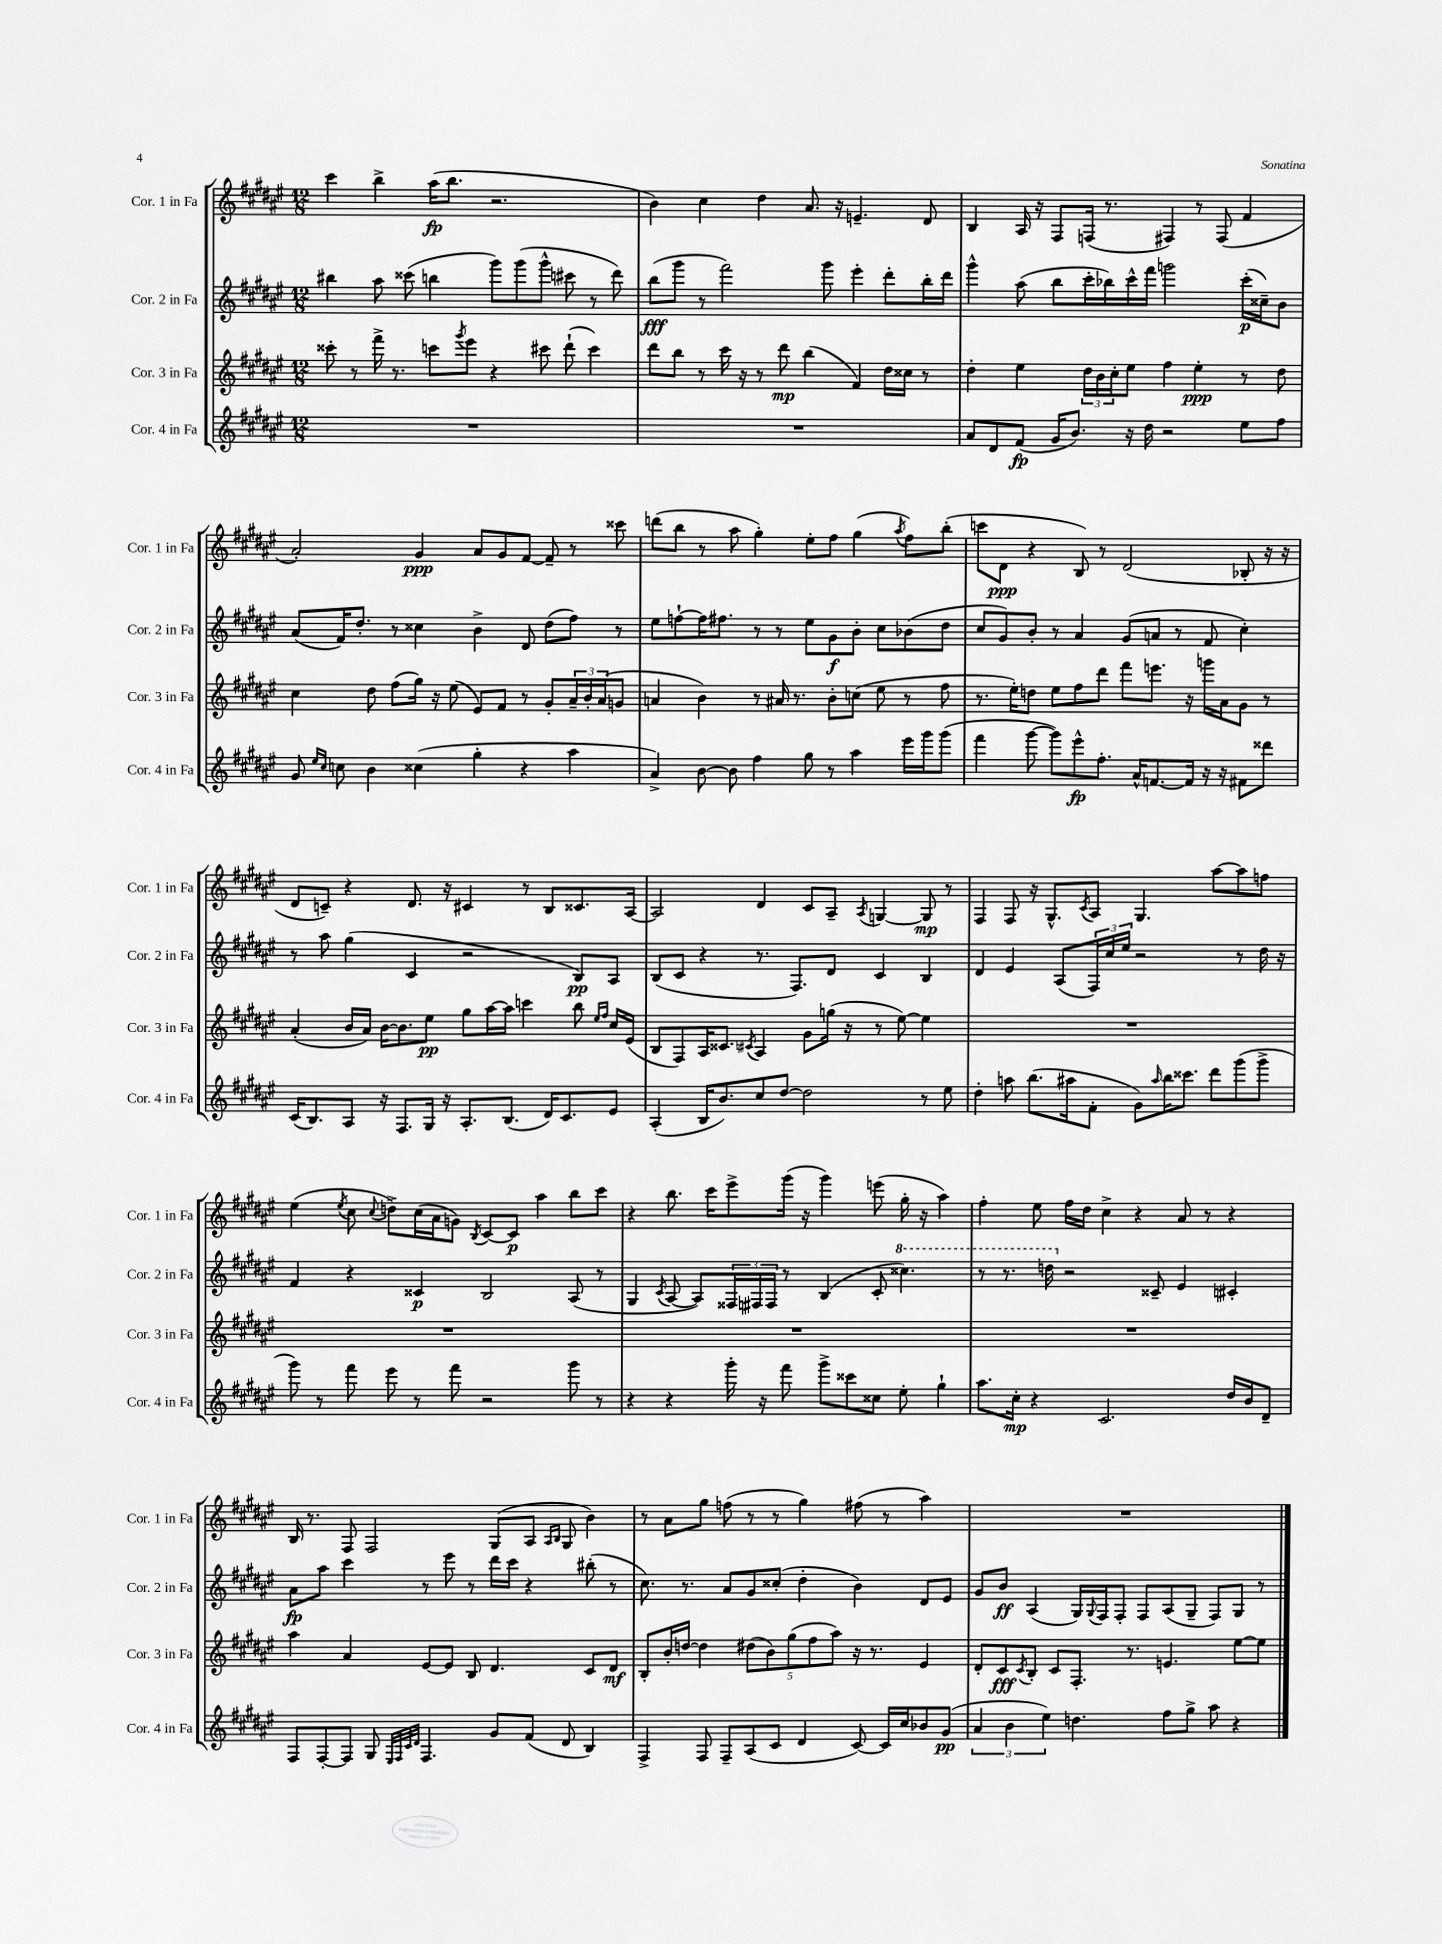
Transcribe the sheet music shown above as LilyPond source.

<<
\new StaffGroup <<
\new Staff = "s0" \with { instrumentName = "Cor. 1 in Fa" shortInstrumentName = "Cor. 1 in Fa" } {
    \clef treble \key fis \major \numericTimeSignature \time 12/8
    cis'''4 b''4-> ais''16\fp( b''8. r2. |
    b'4) cis''4 dis''4 ais'8. r16 e'4.-- dis'8 |
    b4 ais16 r16 fis8 f16( r8. fis4) r8 fis8( fis'4 |
    ais'2-.) gis'4\ppp ais'8 gis'8 fis'8~ fis'8-- r8 cisis'''8 |
    d'''8( b''8 r8 ais''8 gis''4-.) eis''8-. fis''8 gis''4( \acciaccatura { ais''8 } fis''8) b''8-.( |
    c'''8 dis'8\ppp r4 b8) r8 dis'2( bes8-. r16 r16 |
    dis'8 c'8--) r4 dis'8. r16 cis'4 r8 b8 cisis'8. ais16~ |
    ais2 dis'4 cis'8 ais8-- \acciaccatura { ais8 } g4~ g8\mp r8 |
    fis4 fis8 r16 gis8.-^ \acciaccatura { cis'8 } ais8 gis4. ais''8~ ais''8 f''8 |
    eis''4( \acciaccatura { eis''8 } cis''8 \appoggiatura { cis''8 } d''8->) cis''16( ais'16 g'8) \acciaccatura { b8 } cis'8~ cis'8\p ais''4 b''8 cis'''8 |
    r4 b''8. cis'''16 eis'''8-> gis'''16( r16 gis'''4) e'''8( gis''16-. r16 ais''4) |
    fis''4-. eis''8 fis''16 dis''16 cis''4-> r4 ais'8 r8 r4 |
    b16 r8. fis8 fis2 gis8( ais8 \grace { ais16 b16 } gis8 b'4) |
    r8 ais'8 gis''8 f''8( r8 r8 gis''4) fis''8( r8 ais''4) |
    R1. \bar "|." |
}
\new Staff = "s1" \with { instrumentName = "Cor. 2 in Fa" shortInstrumentName = "Cor. 2 in Fa" } {
    \clef treble \key fis \major \numericTimeSignature \time 12/8
    bis''4 ais''8 cisis'''8( b''4 gis'''8) gis'''8( gis'''8-^ cis'''8 r8 dis'''8) |
    b''8\fff( gis'''8 r8 fis'''2) gis'''8 eis'''4-. dis'''8-. b''16-. dis'''16 |
    gis'''4-^ ais''8( b''8 cis'''16-. bes''16) cis'''16-^ fis'''16 g'''2 cis'''16-.\p( cisis''16--) b'8 |
    ais'8( fis'16) dis''8.-. r8 cisis''4 b'4-> dis'8 dis''8( fis''8) r8 |
    eis''8 f''8~-! f''16 fis''8. r8 r8 eis''8 gis'8\f b'8-. cis''8 bes'8( dis''8 |
    cis''8 gis'8) b'8-. r8 ais'4 gis'8( a'8 r8 fis'8 cis''4-.) |
    r8 ais''8 gis''4( cis'4 r2 b8\pp) ais8 |
    b8( cis'8 r4 r8. fis8.) dis'8 cis'4 b4 |
    dis'4 eis'4 ais8( \tuplet 3/2 { fis16) cis''16 eis''16 } r2 r8 dis''16 r16 |
    fis'4 r4 cisis'4\p b2 ais8( r8 |
    gis4 \acciaccatura { cis'8 } ais8~ ais8) \tuplet 3/2 { fisis16 fis16 fis16 } r8 b4( cis'8-. \ottava #1 cisis'''4.) |
    r8 r8. d'''16 \ottava #0 r2 cisis'8-- eis'4 cis'4-. |
    ais'8\fp ais''8 cis'''4 r8 eis'''8 r8 dis'''16 cis'''16 r4 bis''8-.( r8 |
    cis''8.) r8. ais'8 gis'8 cisis''8-.( dis''4-. b'4) dis'8 eis'8 |
    gis'8 b'8\ff ais4( gis16) \appoggiatura { gis8 } fis16 fis8-. fis8 ais8( gis8-- fis8) gis8 r8 \bar "|." |
}
\new Staff = "s2" \with { instrumentName = "Cor. 3 in Fa" shortInstrumentName = "Cor. 3 in Fa" } {
    \clef treble \key fis \major \numericTimeSignature \time 12/8
    cisis'''8-. r8 fis'''16-> r8. c'''8 \acciaccatura { gis'''8 } eis'''8 r4 cis'''8 dis'''8-!( cis'''4) |
    dis'''8 b''8 r8 cis'''16 r16 r8 dis'''8\mp b''4( fis'4) dis''16 cisis''16 r8 |
    dis''4-. eis''4 \tuplet 3/2 { dis''16 b'16 cis''16-. } eis''8 fis''4 eis''4-.\ppp r8 dis''8 |
    cis''4 dis''8 fis''8( gis''16) r16 eis''8( eis'8) fis'8 r8 gis'8-. \tuplet 3/2 { ais'16-- b'16-. ais'16( } g'8 |
    a'4 b'4) r8 ais'16 r8. b'8-. c''8( eis''8 r8 fis''8 |
    r8. eis''16-.) d''8 eis''8 fis''8 dis'''8 fis'''8 e'''8. r16 g'''16 ais'16 gis'8 r8 |
    ais'4-.( b'16 ais'16) b'16~ b'8. eis''8\pp gis''8 ais''16~ ais''16 c'''4 b''8 \grace { eis''16 fis''16 } cis''16 eis'16( |
    b8 fis8) ais16 cisis'8. \acciaccatura { cis'8 } ais4 gis'8 g''16( r16 r8 eis''8~) eis''4 |
    R1. |
    R1. |
    R1. |
    R1. |
    ais''4 ais'4 eis'8~ eis'8 b8 dis'4. cis'8 dis'8\mf |
    b8-. b'16-. d''16~ d''4 \tuplet 5/4 { dis''8( b'8) gis''8( fis''8 ais''8) } r16 r8. eis'4 |
    dis'8-. cis'8\fff \acciaccatura { cis'8 } b8-. cis'8 fis8.-. r8. e'4. eis''8~ eis''8 \bar "|." |
}
\new Staff = "s3" \with { instrumentName = "Cor. 4 in Fa" shortInstrumentName = "Cor. 4 in Fa" } {
    \clef treble \key fis \major \numericTimeSignature \time 12/8
    R1. |
    R1. |
    ais'8 dis'8 fis'8\fp( gis'16 b'8.) r16 dis''16 r2 eis''8 fis''8 |
    gis'8 \grace { eis''16 cis''16 } c''8 b'4 cisis''4( gis''4-. r4 ais''4 |
    ais'4->) b'8~ b'8 fis''4 gis''8 r8 ais''4 eis'''16 gis'''16 gis'''8( |
    fis'''4 gis'''8~ gis'''8) eis'''8-^\fp fis''8.-. ais'16-^ f'8.~ f'16 r16 r16 fis'8 disis'''8 |
    cis'16( b8.) ais8 r16 fis8. gis16 r16 ais8.-. b8.( dis'16) cis'8. eis'8 |
    ais4-.( b16 b'8.) cis''8 dis''8~ dis''2 r8 eis''8 |
    dis''4-. a''8 b''8.( ais''16 fis'8-. gis'8) \grace { ais''16 } b''16 cisis'''8. dis'''8 gis'''8( gis'''8-> |
    gis'''8) r8 fis'''8 eis'''8 r8 fis'''8 r2 gis'''8 r8 |
    r4 r4 gis'''16-. r16 fis'''8 gis'''8-> cisis'''8 cisis''8 eis''8-. gis''4-! |
    ais''8. cis''16-.\mp r4 cis'2. dis''16 b'16 dis'8-- |
    fis8 fis8~-. fis8 gis8 \grace { eis32 fis32 cis'32 dis'32 } fis4. gis'8 fis'8( dis'8 b4) |
    fis4-> fis8 fis8-- ais8( cis'8 dis'4 cis'8~) cis'16 cis''16 bes'8 gis'8\pp( |
    \tuplet 3/2 { ais'4 b'4 eis''4) } d''4. fis''8 gis''8-> ais''8 r4 \bar "|." |
}
>>
>>
\layout { \context { \Score \remove "Bar_number_engraver" } }
